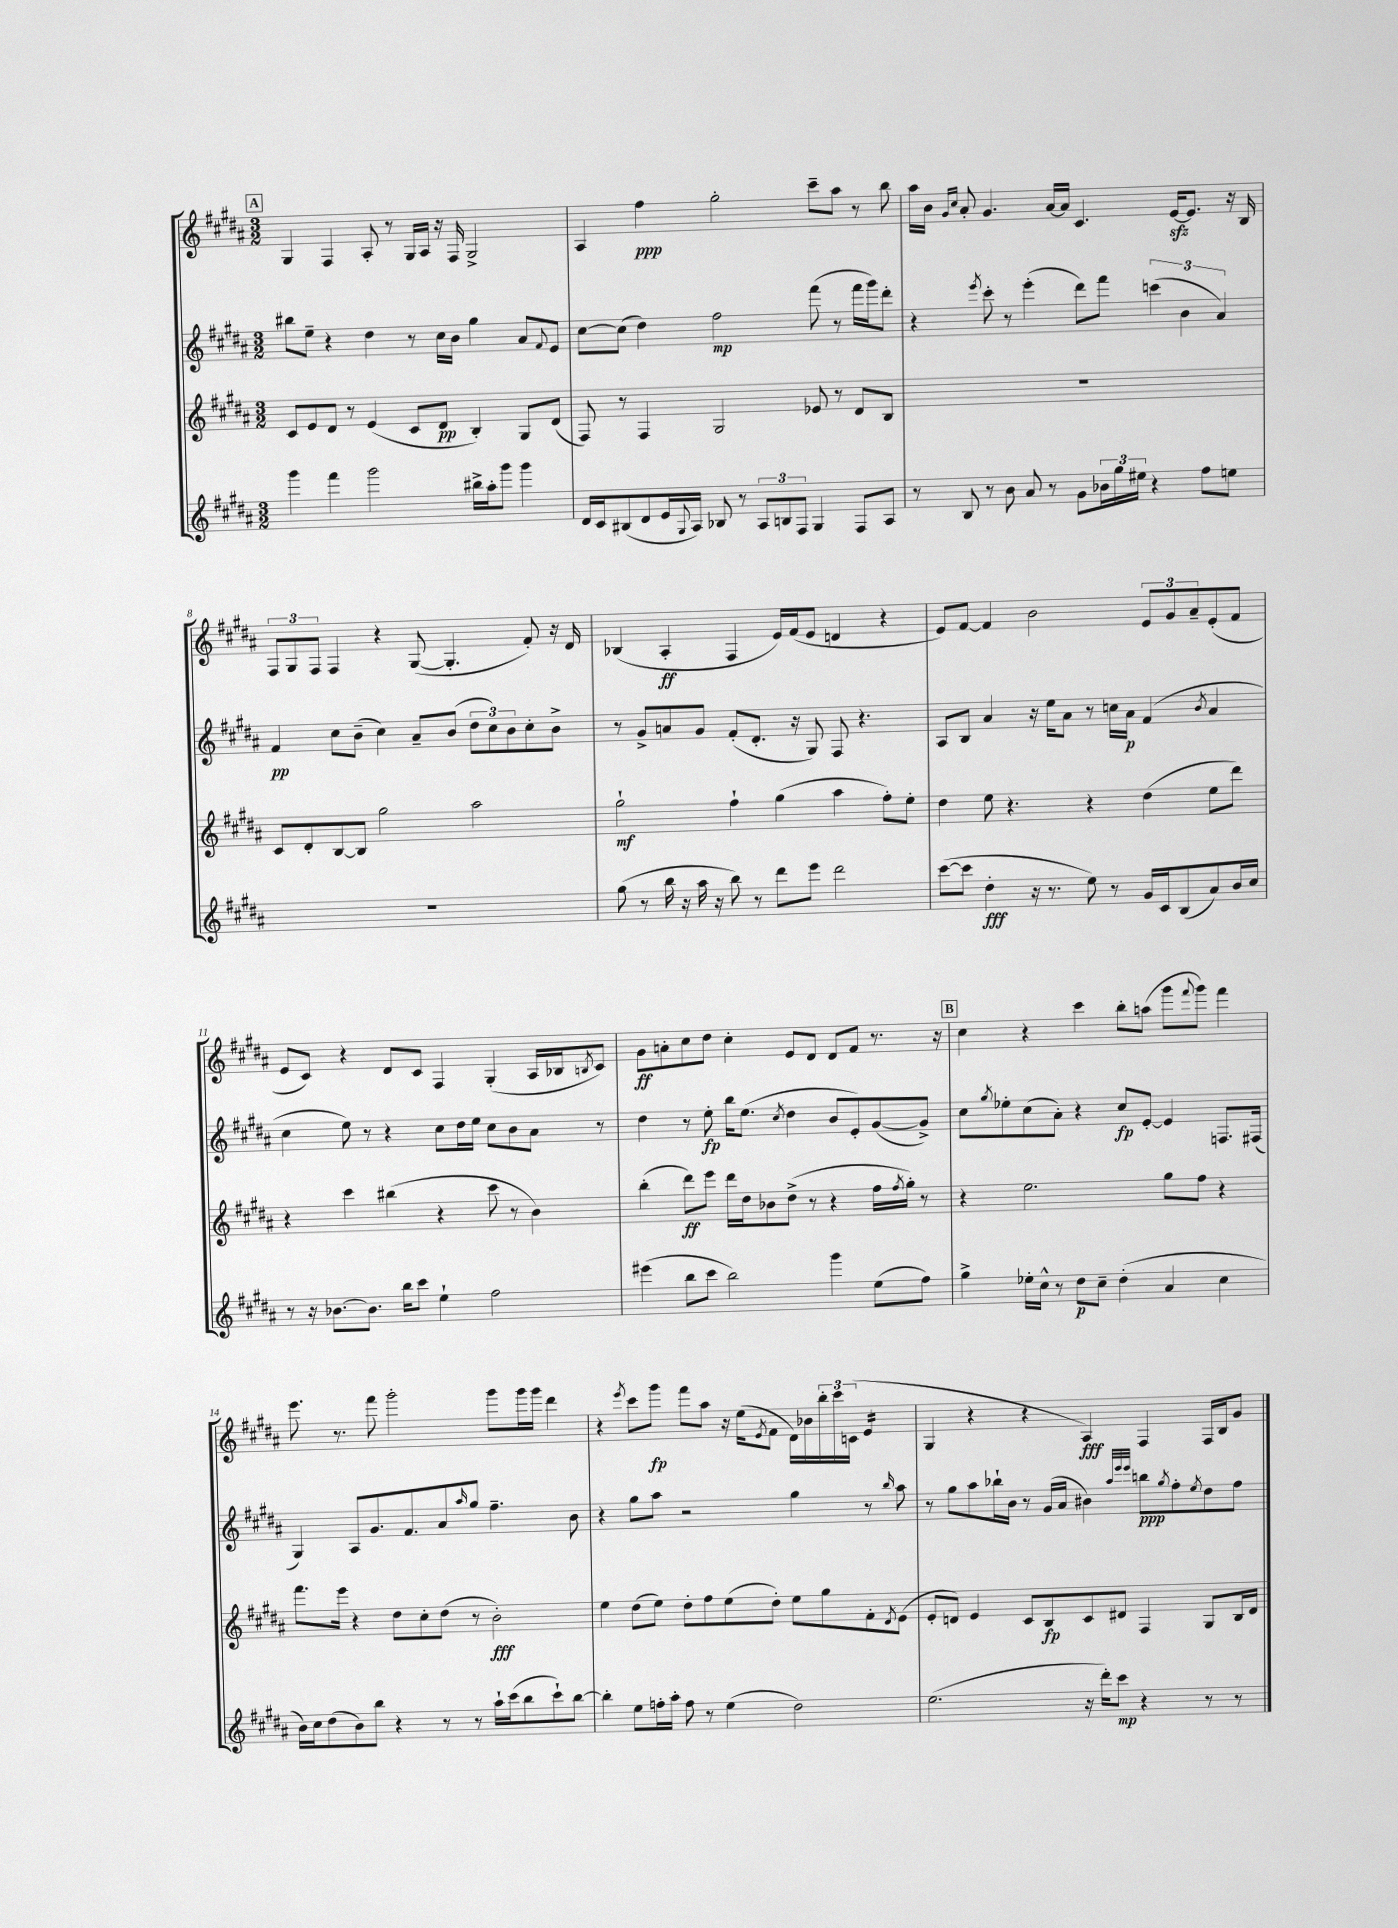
<<
\new StaffGroup <<
\new Staff = "s0" {
    \clef treble \key b \major \numericTimeSignature \time 3/2
    \mark \markup { \box "A" } gis4 fis4 ais8-. r8 gis16 ais16 r16 fis16 gis2-> |
    ais4 fis''4\ppp gis''2-. cis'''8-- ais''8 r8 b''8 |
    ais''16 b'16 \grace { gis'16 cis''16 } ais'8-. gis'4. ais'16~ ais'16 cis'4. e'16~\sfz e'8. r16 b16 |
    \tuplet 3/2 { fis8 gis8 fis8 } fis4 r4 gis8~( gis4.-. fis'8-.) r16 dis'16 |
    bes4( ais4-.\ff fis4 e'16) fis'16( e'8 d'4 r4 |
    e'8) fis'8~ fis'4 b'2 \tuplet 3/2 { e'8 gis'8 ais'8-- } e'8-.( fis'8 |
    e'8 cis'8) r4 dis'8 cis'8 fis4 gis4-.( ais16 bes16 \acciaccatura { b8 } cis'8) |
    gis'8\ff a'8-. cis''8 dis''8 cis''4-. e'8 dis'8 dis'8 fis'8 r8. r16 |
    \mark \markup { \box "B" } cis''4 r4 cis'''4 b''8-. a''8( gis'''8 \appoggiatura { fis'''8 } gis'''8) fis'''4 |
    e'''8. r8. fis'''8 gis'''2-. gis'''8 gis'''16 gis'''16 dis'''4 |
    r4 \acciaccatura { e'''8 } cis'''8 gis'''8\fp fis'''8 ais''8 r16 e''16( \acciaccatura { e'8 } fis'8 dis'16) bes'16 \tuplet 3/2 { b''16-. cis'''16 c'16( } e'4:16 |
    gis4 r4 r4 ais4\fff) fis4 fis16 b16 gis'8 \bar "|." |
}
\new Staff = "s1" {
    \clef treble \key b \major \numericTimeSignature \time 3/2
    \mark \markup { \box "A" } bis''8 e''8-- r4 dis''4 r8 cis''16 b'16 gis''4 ais'8 \appoggiatura { fis'8 } e'8 |
    cis''8~ cis''8( dis''4) fis''2\mp fis'''8( r8 fis'''16 gis'''16) dis'''8-. |
    r4 \acciaccatura { e'''8 } cis'''8-. r8 e'''4-.( dis'''8) fis'''8 \tuplet 3/2 { c'''4( b'4 ais'4) } |
    fis'4\pp cis''8 b'8--( cis''4) ais'8-- b'8( \tuplet 3/2 { dis''8 cis''8) b'8 } cis''8-. b'8-> |
    r8 gis'8-> a'8 gis'8 fis'8-.( dis'8.-. r16 gis8) fis8 r4. |
    ais8 b8 ais'4 r16 e''16 ais'8 r8 c''16 ais'16\p fis'4( \acciaccatura { b'8 } ais'4 |
    cis''4 e''8) r8 r4 cis''8 dis''16 e''16 cis''8 b'8 ais'8 r8 |
    dis''4 r8 e''8-.\fp b''16 e''8.( \acciaccatura { cis''8 } dis''4 b'8 e'8-.) gis'8~( gis'8->) |
    \mark \markup { \box "B" } cis''8 \acciaccatura { gis''8 } ees''8-. cis''8( ais'8-.) r4 cis''8\fp e'8~-. e'4 f8. fis16( |
    gis4) ais8 gis'8. fis'8. ais'8 \grace { ais''16 } gis''8 fis''4.-- b'8 |
    r4 gis''8 ais''8 r2 gis''4 r8 \grace { b''16 } ais''8 |
    r8 gis''8 ais''8 bes''16-! b'16 r8 gis'16( ais'16 bis'4) \grace { ais''32 e'''32 e'''32 } b''8\ppp \acciaccatura { gis''8 } fis''8-. \acciaccatura { e''8 } dis''8 fis''8 \bar "|." |
}
\new Staff = "s2" {
    \clef treble \key b \major \numericTimeSignature \time 3/2
    \mark \markup { \box "A" } cis'8 e'8 dis'8 r8 e'4( cis'8 dis'8\pp b4-.) gis8 dis'8( |
    fis8) r8 fis4 gis2 ees'8 r8 dis'8 b8 |
    R1. |
    cis'8 dis'8-. b8~ b8 gis''2 ais''2 |
    gis''2-!\mf fis''4-! gis''4( ais''4 fis''8-.) e''8-. |
    dis''4 e''8 r4. r4 dis''4( e''8 dis'''8) |
    r4 cis'''4 bis''4( r4 cis'''8 r8 b'4) |
    b''4-.( dis'''8\ff) e'''8 dis'''16 dis''16 bes'8 dis''8->( r8 r4 fis''16 \acciaccatura { fis''8 } gis''16-.) r8 |
    \mark \markup { \box "B" } r4 e''2. gis''8 fis''8 r4 |
    fis'''8. e'''16 r4 dis''8 cis''8-. dis''8( r8 b'2-.\fff) |
    e''4 dis''8( e''8) dis''8-. fis''8 e''8( dis''8-.) e''8 gis''8 fis'8-. \acciaccatura { dis'8 } e'8( |
    e'8-. d'8) e'4 cis'8 b8\fp cis'8 dis'8 fis4 gis8 b16 dis'16 \bar "|." |
}
\new Staff = "s3" {
    \clef treble \key b \major \numericTimeSignature \time 3/2
    \mark \markup { \box "A" } gis'''4 fis'''4 gis'''2 bis''16-> ais''16-. gis'''8 gis'''4 |
    dis'16 cis'16 bis8( dis'8 e'16 \appoggiatura { gis8 } ais16) bes8 r8 \tuplet 3/2 { ais8 b8 fis8 } gis4 fis8 ais8 |
    r8 b8 r8 b'8 ais'8 r8 gis'8 \tuplet 3/2 { bes'16 gis''16 eis''16 } r4 fis''8 e''8 |
    R1. |
    gis''8( r8 b''16 r16 ais''16 r16 b''8) r8 dis'''8 e'''8 dis'''2 |
    cis'''8~( cis'''8 dis''4-.\fff r16 r8. e''8) r8 gis'16 cis'16 b8( ais'8) b'16 cis''16 |
    r8 r16 bes'8.~ bes'8. b''16 cis'''8 e''4-! fis''2 |
    eis'''4( b''8 cis'''8 b''2) gis'''4 e''8( fis''8) |
    \mark \markup { \box "B" } gis''4-> ees''16-. cis''16-^ r8 dis''8\p cis''8-- dis''4-.( ais'4 cis''4 |
    b'16) cis''16 dis''8( b'8) b''8 r4 r8 r8 ais''16-! cis'''16( b''8 cis'''8-!) b''8~ |
    b''4-. e''8 f''16-. ais''16-. f''8 r8 e''4( dis''2) |
    e''2.( r16 dis'''16-.) cis'''8\mp r4 r8 r8 \bar "|." |
}
>>
>>
\layout { \context { \Score currentBarNumber = #5 } }
